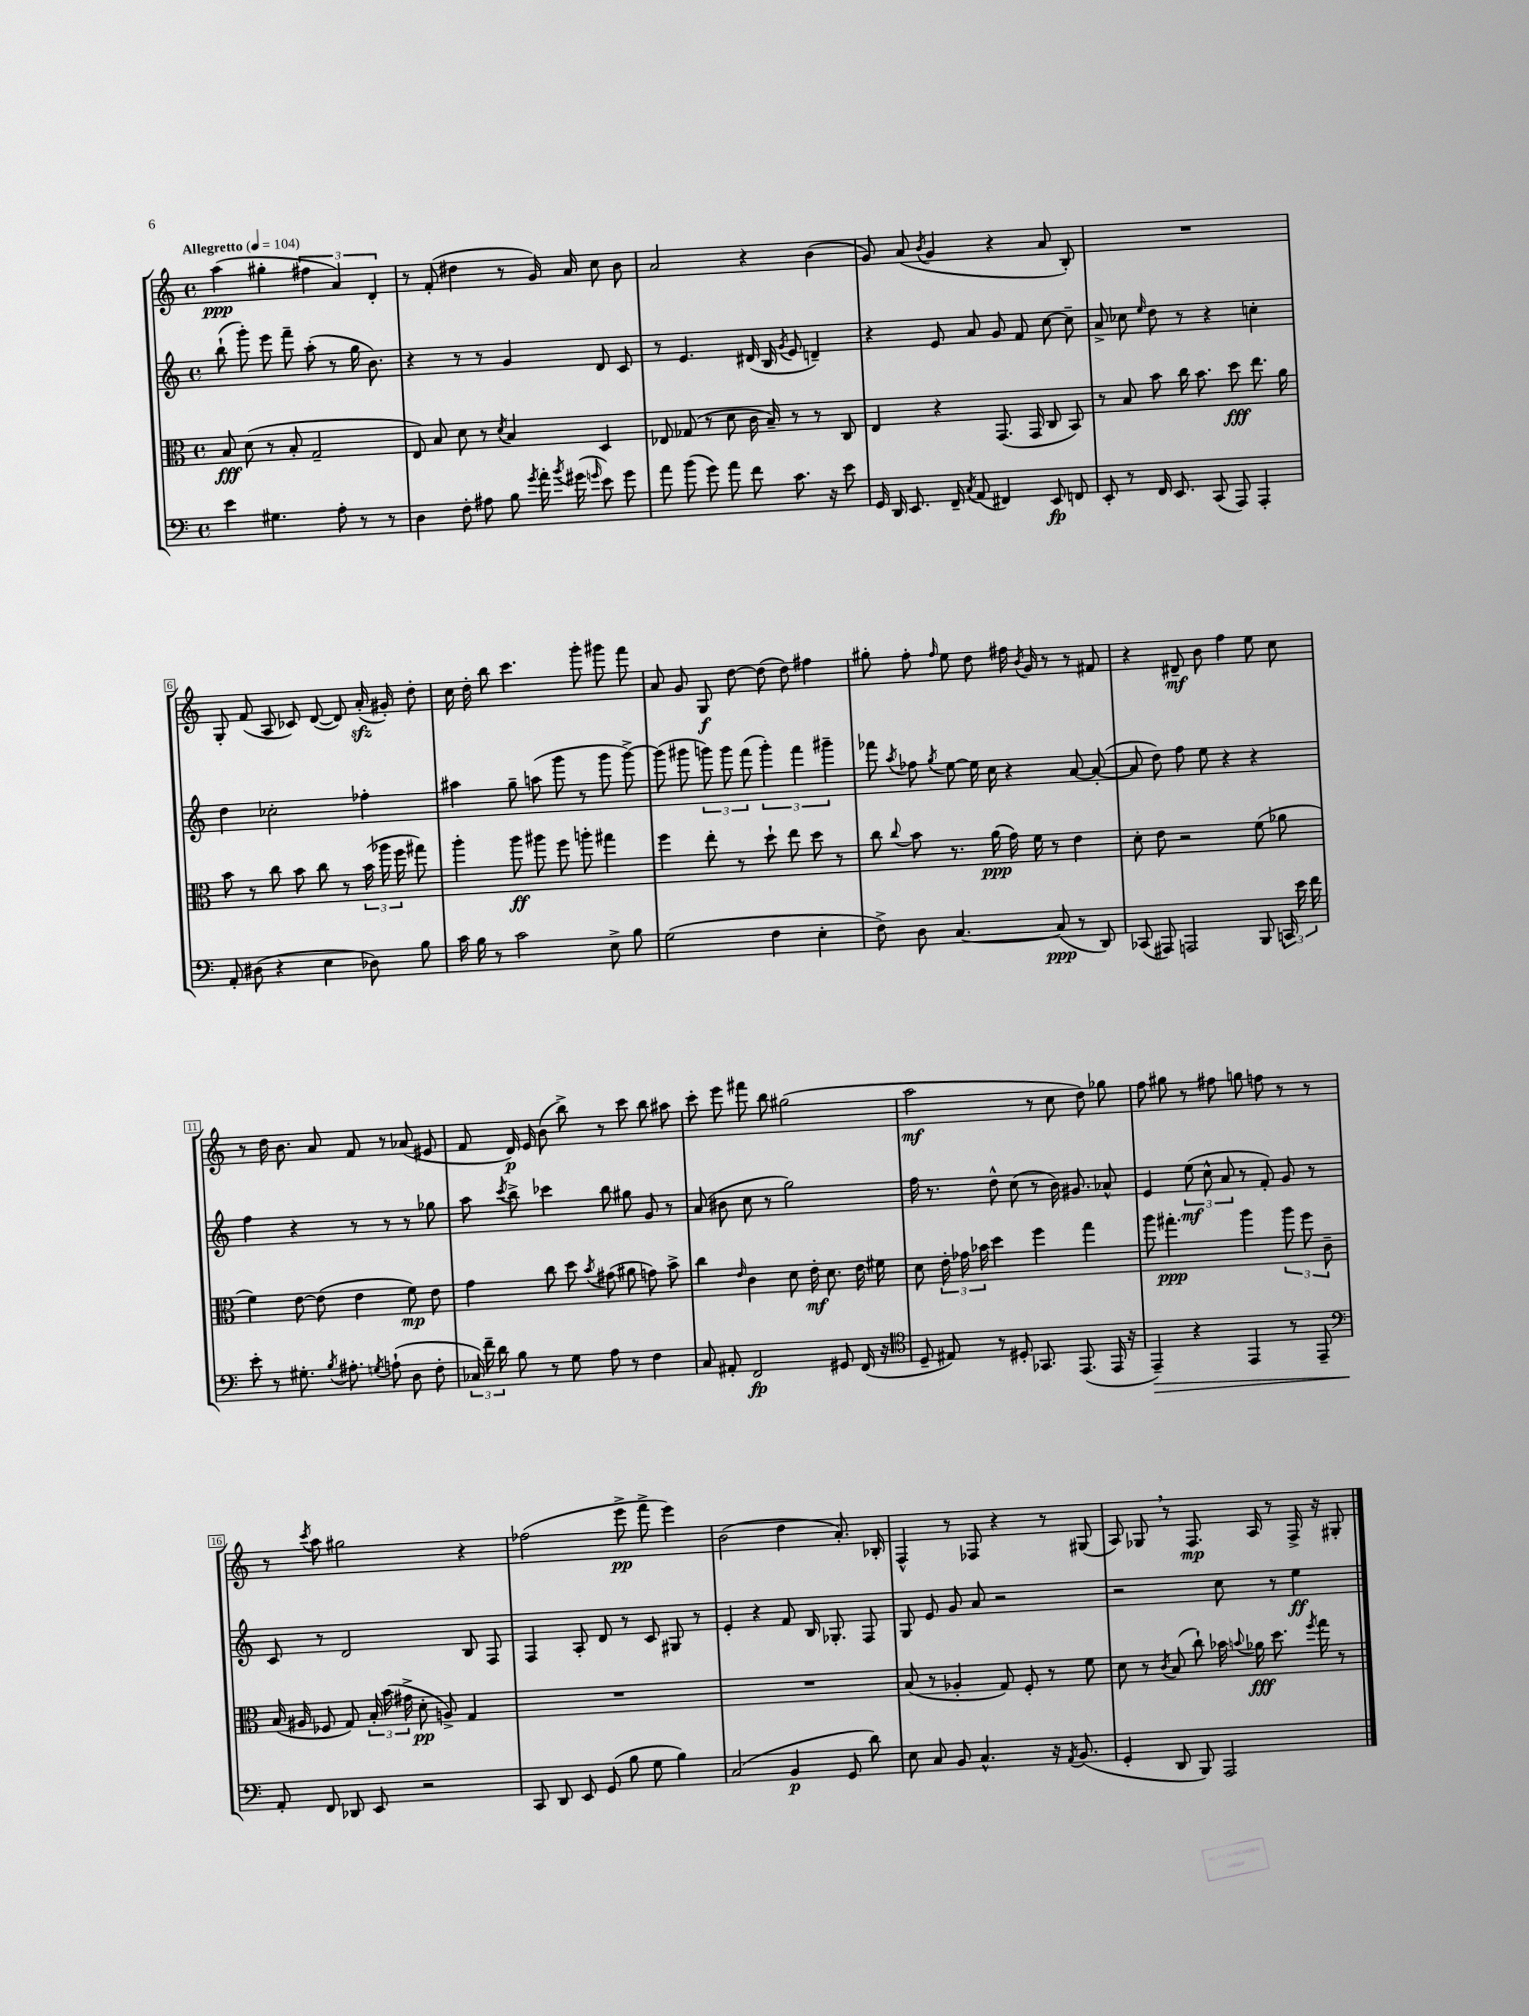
<<
\new StaffGroup <<
\new Staff = "s0" {
    \clef treble \key c \major \defaultTimeSignature \time 4/4 \tempo "Allegretto" 4 = 104
    \autoBeamOff a''4\ppp( gis''4-. \tuplet 3/2 { fis''4 a'4) d'4-. } |
    r8 f'8-.( dis''4 r8 g'16) a'16 c''8 b'8 |
    a'2 r4 b'4( |
    g'8) a'8( \acciaccatura { b'8 } g'4 r4 a'8 b8-.) |
    R1 |
    g8-. f'8( a8 ces'8) d'8~( d'8) a'16-.\sfz( gis'16-.) d''8-. |
    c''16 d''16-. b''8 c'''4. g'''8-. gis'''8 f'''8 |
    a'8 g'8 g8\f d''8~ d''8( d''8) fis''4 |
    gis''8-. f''8-. \grace { f''16 } e''8 d''8 fis''16 \acciaccatura { b'8 } g'16 r8 r8 fis'8 |
    r4 dis'8--\mf b'8 f''4 e''8 c''8 |
    r8 d''16 b'8. a'8 f'8 r8 aes'8( eis'8 |
    f'8 d'16\p) e'16 b'8( b''8->) r8 c'''8 b''8 ais''8 |
    c'''8-. e'''8 fis'''8 b''8 gis''2( |
    a''2\mf r8 c''8 d''8) ges''8 |
    f''8 gis''8 r8 fis''8 g''8 f''8 r8 r8 |
    r8 \acciaccatura { c'''8 } a''8 gis''2 r4 |
    fes''2( e'''8->\pp f'''8-> e'''4) |
    b'2( d''4 a'8.-.) bes16-. |
    f4-^ r8 fes8 r4 r8 gis8( |
    a8) ges8 \breathe r8 f8.\mp a16 r8 f16-> r16 gis8-. \bar "|." |
}
\new Staff = "s1" {
    \clef treble \key c \major \defaultTimeSignature \time 4/4
    \autoBeamOff b''8-!( g'''8-.) e'''8 f'''8-- a''8-.( r8 g''16 b'8.) |
    r4 r8 r8 g'4 d'8 c'8 |
    r8 e'4. dis'16( b16 \acciaccatura { g'8 } e'8 d'4--) |
    r4 e'8 a'8 g'8 f'8 c''8~ c''8-- |
    a'8-> ces''8 \grace { e''16 } d''8 r8 r4 c''4-. |
    d''4 ces''2-. fes''4-. |
    ais''4 g''8-- a''8( g'''8 r8 g'''8 g'''8~->) |
    g'''8( gis'''8 \tuplet 3/2 { g'''8) g'''8 f'''8( } \tuplet 3/2 { g'''4-.) f'''4 gis'''4-- } |
    fes'''8 \acciaccatura { a''8 } fes''8 \acciaccatura { g''8 } e''8~ e''16 c''16 r4 a'8~ a'8~-.( |
    a'8 d''8) f''8 e''8 r4 r4 |
    f''4 r4 r8 r8 r8 ges''8 |
    a''8 \acciaccatura { c'''8 } b''8-> ces'''4 b''8 gis''8 g'8 r8 |
    a'8( bis'8 c''8 r8 g''2) |
    f''16 r8. d''8-^ c''8( r8 b'16) gis'8. aes'8-^ |
    e'4 \tuplet 3/2 { e''8\mf( c''8-^ a'8 } r8 f'8-.) g'8 r8 |
    c'8 r8 d'2 b8 f8 |
    f4 a8-. d'8 r8 c'8 gis8 r8 |
    e'4-. r4 f'8 b16 ges8.-. f8 |
    g8 e'8 g'8 a'8 r2 |
    r2 c''8 r8 e''4\ff \bar "|." |
}
\new Staff = "s2" {
    \clef alto \key c \major \defaultTimeSignature \time 4/4
    \autoBeamOff b8\fff d'8( r8 b8-. g2-- |
    e8) b8 d'8 r8 \acciaccatura { d'8 } b4 d4 |
    ees8 ges8( r8 d'8 c'16 b16--) r8 r8 c8 |
    e4 r4 g,8.( g,16 c8 b,8) |
    r8 b8 b'8 c''16 b'8. d''8\fff e''8. a'16 |
    b'8 r8 c''8 b'8 c''8 r8 \tuplet 3/2 { b'16( aes''16 f''16 } gis''8) |
    a''4-. a''8\ff ais''8 f''8 a''8-. gis''4 |
    f''4 e''8-. r8 d''8-! e''8 d''8 r8 |
    c''8 \appoggiatura { c''8 } b'8 r8. a'16\ppp( g'16) f'16 r8 e'4 |
    d'8-. e'8 r2 f'8( aes'8 |
    f'4) e'8~ e'8( e'4 f'8\mp) e'8 |
    g'4 c''8 d''8 \acciaccatura { b'8 } gis'8( ais'8 g'8) b'8-> |
    c''4 \grace { e'16 } c'4 d'8 e'16-.\mf d'8. e'16 fis'16 |
    d'8 \tuplet 3/2 { e'16-. ges'16 bes'16 } d''4 f''4 g''4 |
    a''8 gis''4.-.\ppp a''4 \tuplet 3/2 { a''8 f''8 c'8-- } |
    b16( ais16 fes8 g8) \tuplet 3/2 { b16-. b'16( gis'16-> } d'8-.\pp a8->) g4 |
    R1 |
    R1 |
    b8( r8 aes4-. g8) f8-. r8 f'8 |
    d'8 r8 \acciaccatura { c'8 } b8( c''8-!) bes'16 \appoggiatura { b'8 } aes'16\fff d''8. \acciaccatura { f''8 } g''16 r8 \bar "|." |
}
\new Staff = "s3" {
    \clef bass \key c \major \defaultTimeSignature \time 4/4
    \autoBeamOff e'4 gis4. a8-. r8 r8 |
    d4 f8-. ais8 b8 \acciaccatura { g'8 } a'16-. \acciaccatura { b'8 } gis'16( \grace { g'16 } e'8) g'8 |
    a'8 b'8( g'8) a'8 f'8 c'8. r16 e'8 |
    g,16 d,16 e,8. f,16-- \acciaccatura { c8 } a,8( fis,4) e,8\fp f,8 |
    e,8-. r8 f,16 e,8. c,8( a,,8) a,,4-. |
    a,8-. dis8( r4 e4 des8) b8 |
    c'16 b16 r8 c'2 e8-> b8 |
    g2( f4 e4-. |
    f8->) d8 c4.~ c8\ppp( r8 d,8) |
    ces,8( ais,,8) a,,2 b,,8 \tuplet 3/2 { c,16 e'16 f'16 } |
    e'8-. r8 gis8.-. \acciaccatura { b8 } ais8.-. \acciaccatura { g8 } a8-!( d8 f8-. |
    \tuplet 3/2 { ces16) f'16-- d'16 } b8 r8 g8 a8 r8 f4 |
    c8 ais,8-. f,2\fp gis,8 f,16( r16 |
    \clef tenor d8-- eis8) r8 dis8-. ges,8. e,8.( e,16 r16 |
    e,4--\>) r4 e,4 r8 e,8-- |
    \clef bass a,8-.\! f,8 des,8 e,8 r2 |
    c,8 d,8 e,8 g,8( b8 g8 b4) |
    c2( b,4\p g,8 d'8) |
    e8 c8 b,8 c4.-^ r16 \acciaccatura { a,8 } b,8.( |
    g,4-. d,8 b,,8) a,,2 \bar "|." |
}
>>
>>
\layout { \context { \Score \override BarNumber.stencil = #(make-stencil-boxer 0.1 0.3 ly:text-interface::print) } }
